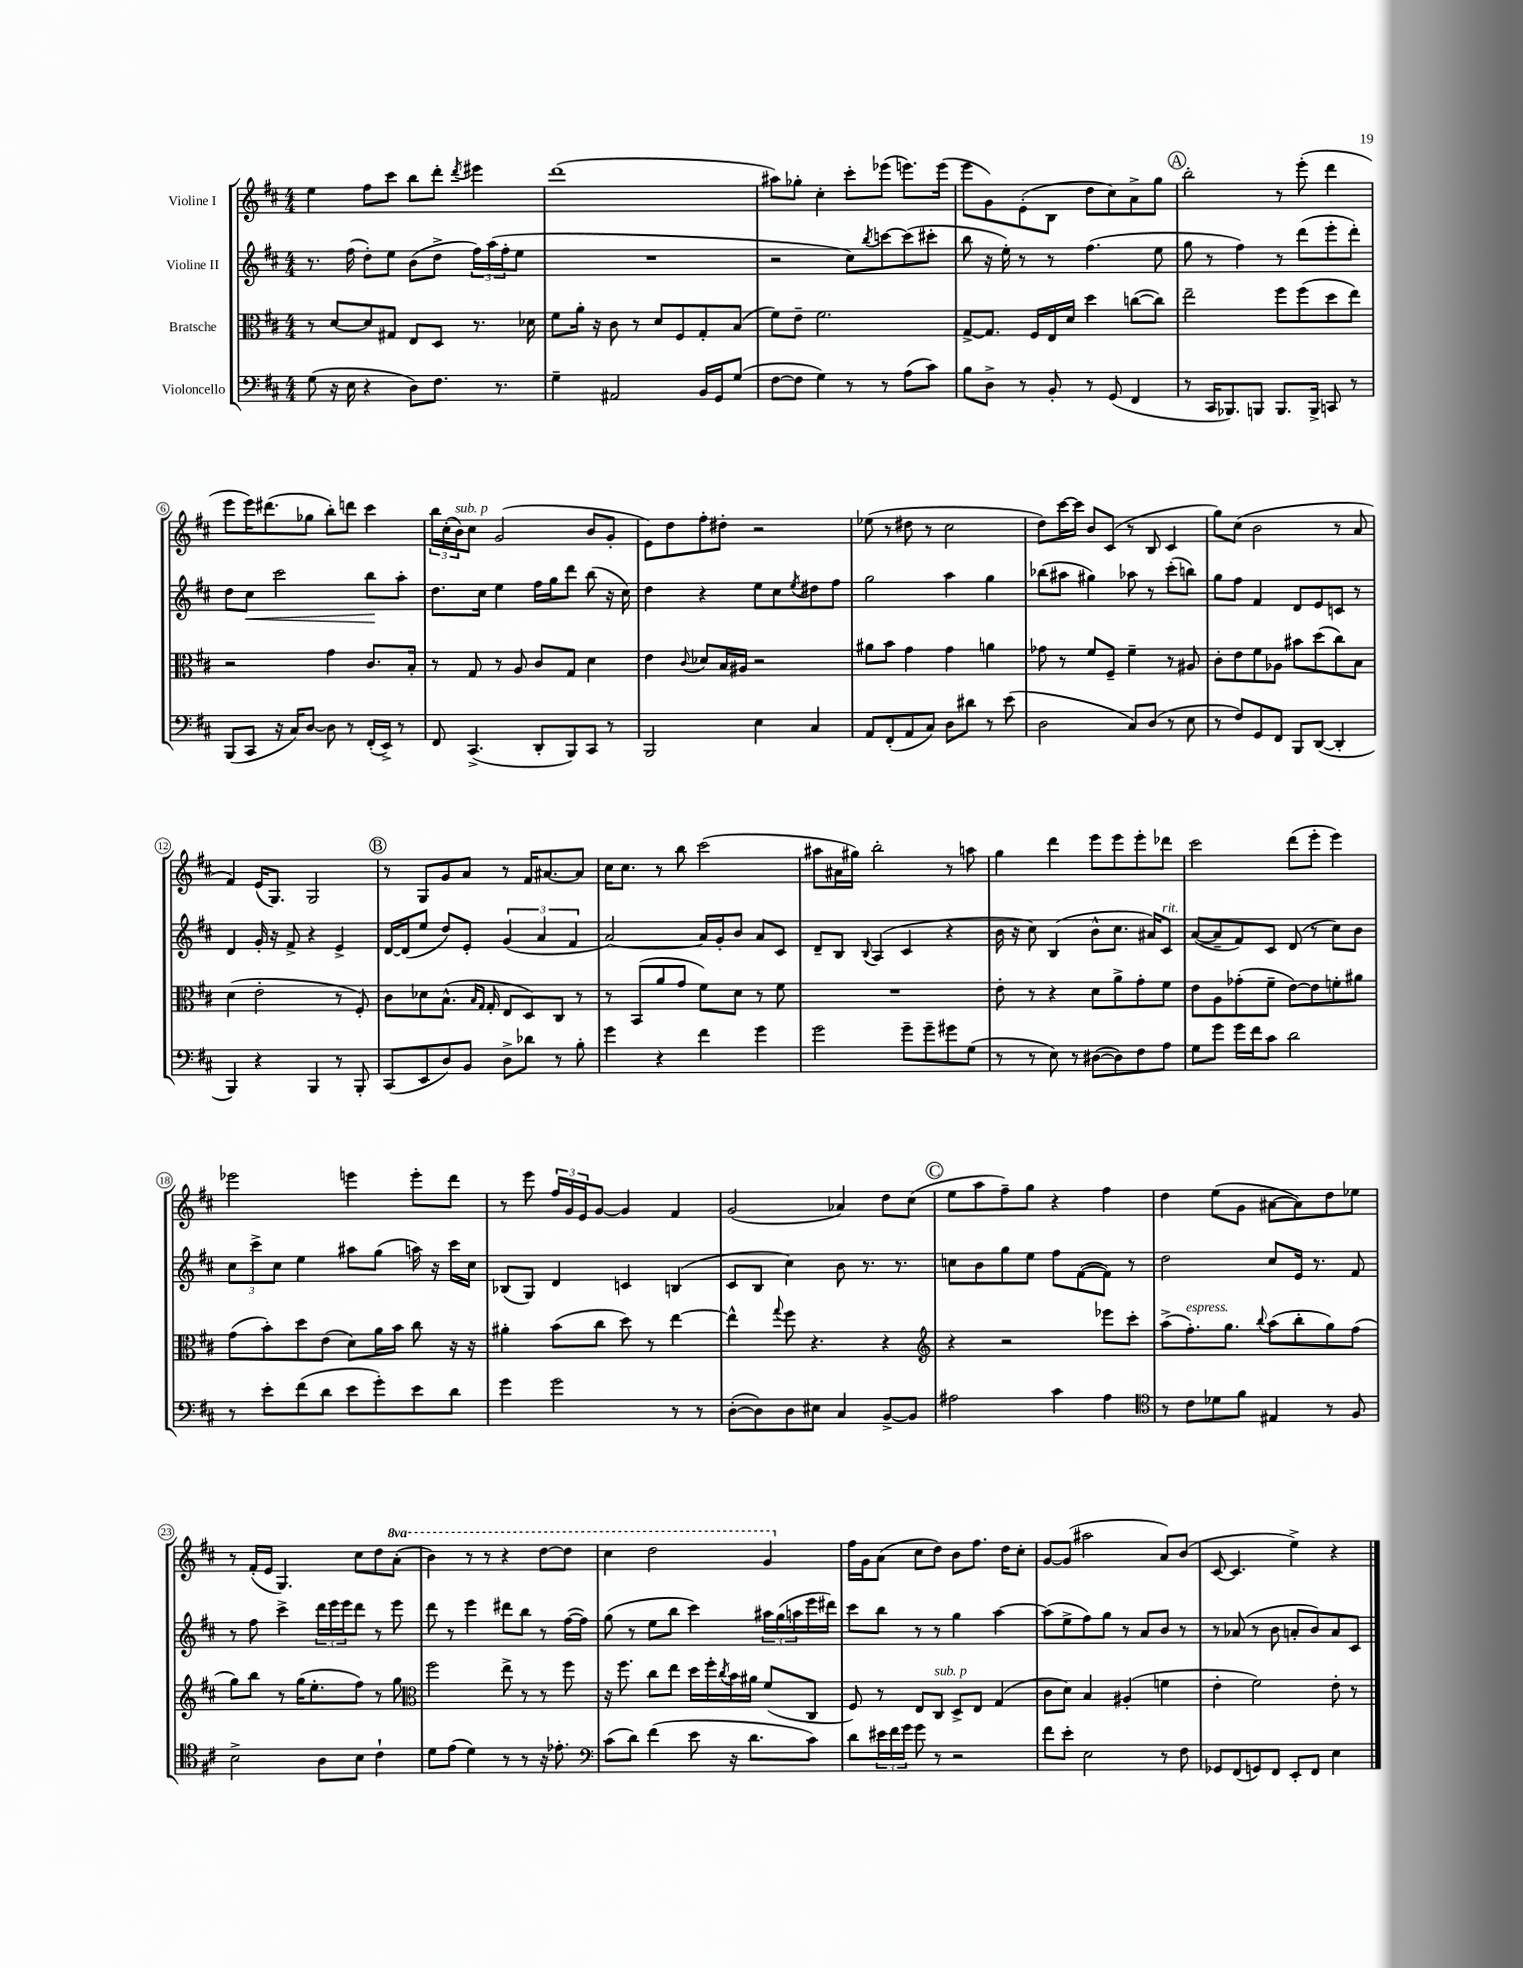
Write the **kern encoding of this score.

**kern	**kern	**kern	**dynam	**kern
*part4	*part3	*part2	*part2	*part1
*staff4	*staff3	*staff2	*staff2	*staff1
*I"Violoncello	*I"Bratsche	*I"Violine II	*	*I"Violine I
*clefF4	*clefC3	*clefG2	*	*clefG2
*k[f#c#]	*k[f#c#]	*k[f#c#]	*	*k[f#c#]
*M4/4	*M4/4	*M4/4	*	*M4/4
=1	=1	=1	=1	=1
(8G\	8r	8.r	.	4ee\
16r	[8d/L	.	.	.
16E\	.	(16ff#\	.	.
4r	8d/]	8dd'\L)	.	8ff#\L
.	8G#X/J	8ee\J	.	8ccc#\J
8D\L)	8E/L	(8b\L	.	8bb\L
8.F#\J	8D/J	8dd^\J	.	8ddd'\J
.	.	.	.	8qddd/
.	8.r	24ff#\LL)	.	4eee#X\
.	.	(24aa\	.	.
8.r	.	.	.	.
.	.	24ff#'\J	.	.
.	.	8ee\J	.	.
.	16d-X\	.	.	.
=2	=2	=2	=2	=2
4G~\	8f#\L	1r	.	(1ddd
.	16a'\Jk	.	.	.
.	16r	.	.	.
2AA#X/	8c#\	.	.	.
.	8r	.	.	.
.	8d/L	.	.	.
.	8F#/	.	.	.
16BB/LL	8G'/	.	.	.
16GG/J	.	.	.	.
(8G/J	(8B/J	.	.	.
=3	=3	=3	=3	=3
[8F#\L	8f#\L)	2r	.	8aa#X\L)
8F#\J]	8e~\J	.	.	8gg-X'\J
4G\)	2.f#\	.	.	4cc#'\
8r	.	8cc#\L)	.	8ccc#'\L
.	.	8qbb/	.	.
8r	.	[8cccn\	.	(8eee-X\J
(8A\L	.	(8ccc\]	.	8.eeen\L)
8c#\J)	.	8ccc#X'\J	.	.
.	.	.	.	(16eee\Jk
=4	=4	=4	=4	=4
8B\L	[8G^/L	8bb\	.	8eee\L
8D^\J	8.G/J]	16r	.	8g\)
.	.	16ee'\)	.	.
8r	.	8r	.	(8e'\
.	16F#/LL	.	.	.
8BB'/	16E/	8r	.	8B\J
.	16d/JJ	.	.	.
8r	4dd\	(4.ff#\	.	8dd\L
(8GG/	.	.	.	8cc#\)
4FF#/	([8ccn\L	.	.	8a^\
.	8cc\J])	8ee\	.	8gg\J
!!LO:REH:place=s1:t=A
=5	=5	=5	=5	=5
8r	2ee~\	8gg\	.	2bb'\
16CC#/KL	.	8r	.	.
8.BBB-X/)	.	.	.	.
.	.	4ff#\)	.	.
8BBBn/J	.	.	.	.
8.BBB/L	8ff#\L	8r	.	8r
.	(8ff#\	(8ddd\L	.	(8eee'\
16BBB^/Jk	.	.	.	.
8CCn/	8dd\	8eee'\	.	4ddd\
8r	8ee\J)	8ddd'\J)	.	.
!!LO:LB:g=z
=6	=6	=6	=6	=6
(8BBB/L	2r	8dd\L	.	8eee\L
!	!	!	!LO:HP:b	!
8CC#/J	.	8cc#\J	<	16eee\K)
.	.	.	.	(8.ddd#X\
16r	.	2ccc#\	.	.
16C#/KL)	.	.	.	.
[8D/J	.	.	.	8gg-X\J
8D\]	4g\	.	.	8bb'\L)
8r	.	.	.	8dddn\J
(16FF#'/LL	8.c#/L	8bb\L	.	4ccc#\
16EE^/JJ)	.	.	.	.
8r	.	8aa'\J	[	.
.	16B'/Jk	.	.	.
=7	=7	=7	=7	=7
8FF#/	8r	8.dd\L	.	24bb\LL
.	.	.	.	(24cc#'\
!	!	!	!	!LO:TX:a:i:t=sub. p
.	.	.	.	24b\J)
(4.CC#^/	8G/	.	.	8cc#\J
.	.	16cc#\Jk	.	.
.	8r	4ee\	.	(2g/
.	8A/	.	.	.
8DD'/L	8c#/L	16ff#\LL	.	.
.	.	16gg\J	.	.
8BBB/)	8G/J	8ddd\J	.	.
8CC#/J	4d\	(8bb\	.	8b/L
8r	.	16r	.	8g'/J
.	.	16cc#\)	.	.
=8	=8	=8	=8	=8
2BBB/	4e\	4dd\	.	8e\L)
.	.	.	.	8dd\
.	8qqc#/	.	.	.
.	8d-X/L	4r	.	8ff#'\
.	16B/L	.	.	8dd#X'\J
.	16A#X/JJ	.	.	.
4E\	2r	8ee\L	.	2r
.	.	8cc#\	.	.
.	.	8qee/	.	.
4C#/	.	8dd#X\	.	.
.	.	8ff#\J	.	.
=9	=9	=9	=9	=9
8AA/L	8a#X\L	2gg\	.	(8ee-X\
(8FF#'/	8b\J	.	.	8r
8AA/	4g\	.	.	8dd#X\
8C#/J)	.	.	.	8r
8D\L	4g\	4aa\	.	2cc#\
8d#X\J	.	.	.	.
8r	4an\	4gg\	.	.
(8e\	.	.	.	.
=10	=10	=10	=10	=10
2D\	8g-X\	(8bb-X\L	.	8dd\L)
.	8r	8aa#X\J	.	[16ccc#\L
.	.	.	.	16ccc#\JJ]
.	8f#/L	4gg#X\)	.	8b/L
.	8F#~/J	.	.	(8c#/J
8C#/L)	4f#~\	8aa-X\	.	8r
(8D/J	.	8r	.	8B/
8r	8r	(8ccc#'\L	.	4c#/
8E\	8A#X/	8bbn\J)	.	.
=11	=11	=11	=11	=11
8r	8c#'\L	8gg\L	.	8gg\L)
8F#/L)	8e\	8ff#\J	.	(8cc#\J
8GG/	8f#\	4f#/	.	2b\
8FF#/J	8A-X\J	.	.	.
8BBB/L	8b#X\L	8d/L	.	.
([8DD/J	(8dd\	8e/	.	.
4DD'/]	8cc#\)	8cn/J	.	8r
.	8B\J	8r	.	8a/
!!LO:LB:g=z
=12	=12	=12	=12	=12
4BBB/)	(4d\	4d/	.	4f#/)
4r	2e'\	16g'/	.	(16e/KL
.	.	16r	.	8.G/J)
.	.	8f#^/	.	.
4BBB/	.	4r	.	2G/
8r	8r	4e^/	.	.
8BBB'/	8F#'/)	.	.	.
!!LO:REH:place=s1:t=B
=13	=13	=13	=13	=13
(8CC#/L	8c#\L	[16d/LL	.	8r
.	.	(16d/J]	.	.
8EE/	8d-X\	8ee/J	.	8G/L
8D/)	(8.B^^\J	8dd/L)	.	8g/
8BB/J	.	8e'/J	.	8a/J
.	16qqB/LL	.	.	.
.	16qqG/JJ	.	.	.
.	16G'/	.	.	.
8D^\L	8E/L	(6g/	.	8r
8d-X\J	8D/)	.	.	16f#/KL
.	.	6a/	.	.
.	.	.	.	[8.a#X/
8r	8C#/J	.	.	.
.	.	6f#/	.	.
8B'\	8r	.	.	8a#/J]
=14	=14	=14	=14	=14
4g\	8r	[2a/)	.	16cc#\KL
.	.	.	.	8.cc#\J
.	(8BB/L	.	.	.
4r	8a/	.	.	8r
.	8g/J	.	.	8bb\
4f#\	8f#\L)	16a/LL]	.	(2ccc#\
.	.	16g'/J	.	.
.	8d\J	8b/J	.	.
4g\	8r	8a/L	.	.
.	8f#\	8c#/J	.	.
=15	=15	=15	=15	=15
2g\	1r	8d~/L	.	8aa#X\L
.	.	8B/J	.	16a#X\L
.	.	.	.	16gg#X\JJ)
.	.	8qqB/	.	.
.	.	(4A/	.	2bb'\
8g~\L	.	4c#/	.	.
8g~\	.	.	.	.
8g#X\	.	4r	.	8r
(8G\J	.	.	.	8aan\
=16	=16	=16	=16	=16
8r	8e'\	16b\	.	4gg\
.	.	16r	.	.
8r	8r	8cc#\)	.	.
8E\)	4r	(4B/	.	4ddd\
8r	.	.	.	.
([8D#X\L	8d\L	8b^^\L	.	8eee\L
8D#\])	8a^\	8.cc#\J	.	8eee\
8F#\	8g'\	.	.	8eee'\
.	.	16a#X/KL)	.	.
!	!	!LO:TX:a:i:t=rit.	!	!
8A\J	8f#\J	8c#/J	.	8ddd-X\J
=17	=17	=17	=17	=17
8G\L	8e\L	([8a/L	.	2ccc#\
8g\J	8A\	8a~/]	.	.
16g\LL	(8g-X'\	8f#/)	.	.
16f#\J	.	.	.	.
8c#\J	8f#~\J	8c#/J	.	.
2d\	[8e\L)	(8d/	.	(8ddd\L
.	8e\]	8r	.	8eee'\J
.	8fn'\	8cc#\L)	.	4eee\)
.	8a#X\J	8b\J	.	.
!!LO:LB:g=z
=18	=18	=18	=18	=18
8r	(8g\L	12cc#\L	.	2eee-X\
.	.	12ccc#^\	.	.
8e'\L	8b'\)	.	.	.
.	.	12cc#\J	.	.
(8f#\	8dd\	4ee\	.	.
8d\J	(8e\J	.	.	.
8e\L	8d\L)	8aa#X\L	.	4eeen\
8g'\)	16a\L	(8gg\J	.	.
.	16b\JJ	.	.	.
8e\	8cc#\	16aan\)	.	8eee'\L
.	.	16r	.	.
8d\J	16r	16ccc#\LL	.	8ddd\J
.	16r	16cc#\JJ	.	.
=19	=19	=19	=19	=19
4g\	4a#X'\	(8B-X/L	.	8r
.	.	8G/J)	.	8eee\
2g\	(8b\L	4d/	.	24ff#/LL
.	.	.	.	24g/
.	.	.	.	24e/J
.	8cc#\J	.	.	[8g/J
.	8dd\)	4cn/	.	4g/]
.	8r	.	.	.
8r	[4ee\	(4Bn/	.	4f#/
8r	.	.	.	.
=20	=20	=20	=20	=20
([8D'\L	4ee^^\]	8c#/L	.	(2g/
8D\])	.	8B/J	.	.
.	8qqgg/	.	.	.
8D\	8ff#\	4cc#\)	.	.
8E#X\J	4.r	.	.	.
4C#/	.	8b\	.	4a-X/)
.	.	8.r	.	.
[8BB^/L	4r	.	.	8dd\L
.	.	8.r	.	.
8BB/J]	.	.	.	(8cc#\J
!!LO:REH:place=s1:t=C
=21	=21	=21	=21	=21
*	*clefG2	*	*	*
2A#X\	4r	8ccn\L	.	8ee\L
.	.	8b\	.	8aa\
.	2r	8gg\	.	8ff#~\)
.	.	8ee\J	.	8gg\J
4c#\	.	8ff#\L	.	4r
.	.	([8f#\	.	.
4A#\	8eee-X\L	8f#\J])	.	4ff#\
.	8ccc#'\J	8r	.	.
=22	=22	=22	=22	=22
*clefC4	*	*	*	*
8r	(8aa^\L	2dd\	.	4dd\
!	!LO:TX:a:i:t=espress.	!	!	!
8c#\L	8.ff#'\)	.	.	.
8d-X\	.	.	.	(8ee\L
.	8.gg\J	.	.	.
8f#\J	.	.	.	8g\J
.	8qqbb/	.	.	.
4E#X/	(8aa\L	8cc#/L	.	[8a#X\L
.	8bb'\	16e/Jk	.	8a#\])
.	.	8.r	.	.
8r	8gg\)	.	.	8dd\
8F#/	(8ff#\J	8f#/	.	8ee-X\J
!!LO:LB:g=z
=23	=23	=23	=23	=23
2B^\	8gg\L)	8r	.	8r
.	8bb\J	8ff#\	.	(16f#'/LL
.	.	.	.	16e/JJ
.	8r	4ccc#^\	.	4.G/)
.	(16gg\KL	.	.	.
.	8.ee'\	.	.	.
8A\L	.	24ddd\LL	.	.
.	.	24eee\	.	.
.	.	24eee\J	.	.
8B\J	8ff#\J)	8ddd\J	.	8cc#\L
4c#`\	8r	8r	.	8dd\
*	*	*	*	*8va
.	8gg\	8eee\	.	(8aa'\J
=24	=24	=24	=24	=24
*	*clefC3	*	*	*
8d\L	2ff#\	8ddd\	.	4bb\)
(8e\J	.	8r	.	.
4d\)	.	4eee\	.	8r
.	.	.	.	8r
8r	8ee^\	8ddd#X\L	.	4r
8r	8r	8bb\J	.	.
16r	8r	8r	.	[8ddd\L
8.e-X'\	.	.	.	.
.	8ff#\	([16ff#\LL	.	8ddd\J]
.	.	16ff#\JJ])	.	.
=25	=25	=25	=25	=25
*clefF4	*	*	*	*
(8c#\L	16r	(8gg\	.	4ccc#\
.	8.ff#\	.	.	.
8d\J)	.	8r	.	.
(4f#\	8cc#\L	8ee\L	.	2ddd\
.	8ee\J	8bb\J	.	.
8e\	16dd\LL	4ccc#\)	.	.
.	16ff#'\	.	.	.
.	8qcc#/	.	.	.
16r	16b\	.	.	.
8.d\L	16a#X\JJ	.	.	.
.	(8f#/L	24aa#X\LL	.	4gg/
.	.	(24gg\	.	.
.	.	24aan\	.	.
8c#\J)	8C#/J	16eee\	.	.
.	.	16ddd#X\JJ)	.	.
=26	=26	=26	=26	=26
*	*	*	*	*X8va
8d\L	8F#/)	8ccc#\L	.	16ff#\LL
.	.	.	.	16g\J
24e#X\L	8r	8bb\J	.	(8a\J
24f#\	.	.	.	.
24g\JJ	.	.	.	.
8g\	8E/L	8r	.	8cc#\L
!	!LO:TX:a:i:t=sub. p	!	!	!
8r	8C#/J	8r	.	8dd\J)
2r	8D^/L	4gg\	.	8b\L
.	8E/J	.	.	8.ff#\J
.	(4G/	[4aa\	.	.
.	.	.	.	16dd\KL
.	.	.	.	8cc#'\J
=27	=27	=27	=27	=27
8f#\L	8c#\L	(8aa\L]	.	[8g/L
8e'\J	8d\J)	8ee^\	.	(8g/J]
2E\	4B/	8ff#\)	.	2aa#X\
.	.	8gg\J	.	.
.	(4A#X'/	8r	.	.
.	.	8a/L	.	.
8r	4fn\	8b/J	.	8a/L)
8F#\	.	8r	.	(8b/J
=28	=28	=28	=28	=28
8GG-X/L	4e'\	8r	.	[8c#/
(8FF#/	.	(8a-X/	.	4.c#/]
8GGn/)	2f#\)	8r	.	.
8FF#/J	.	8b\	.	.
8EE'/L	.	8an'/L	.	4ee^\)
8FF#/J	.	8b/)	.	.
4E\	8e'\	8a/	.	4r
.	8r	8c#/J	.	.
==	==	==	==	==
*-	*-	*-	*-	*-
